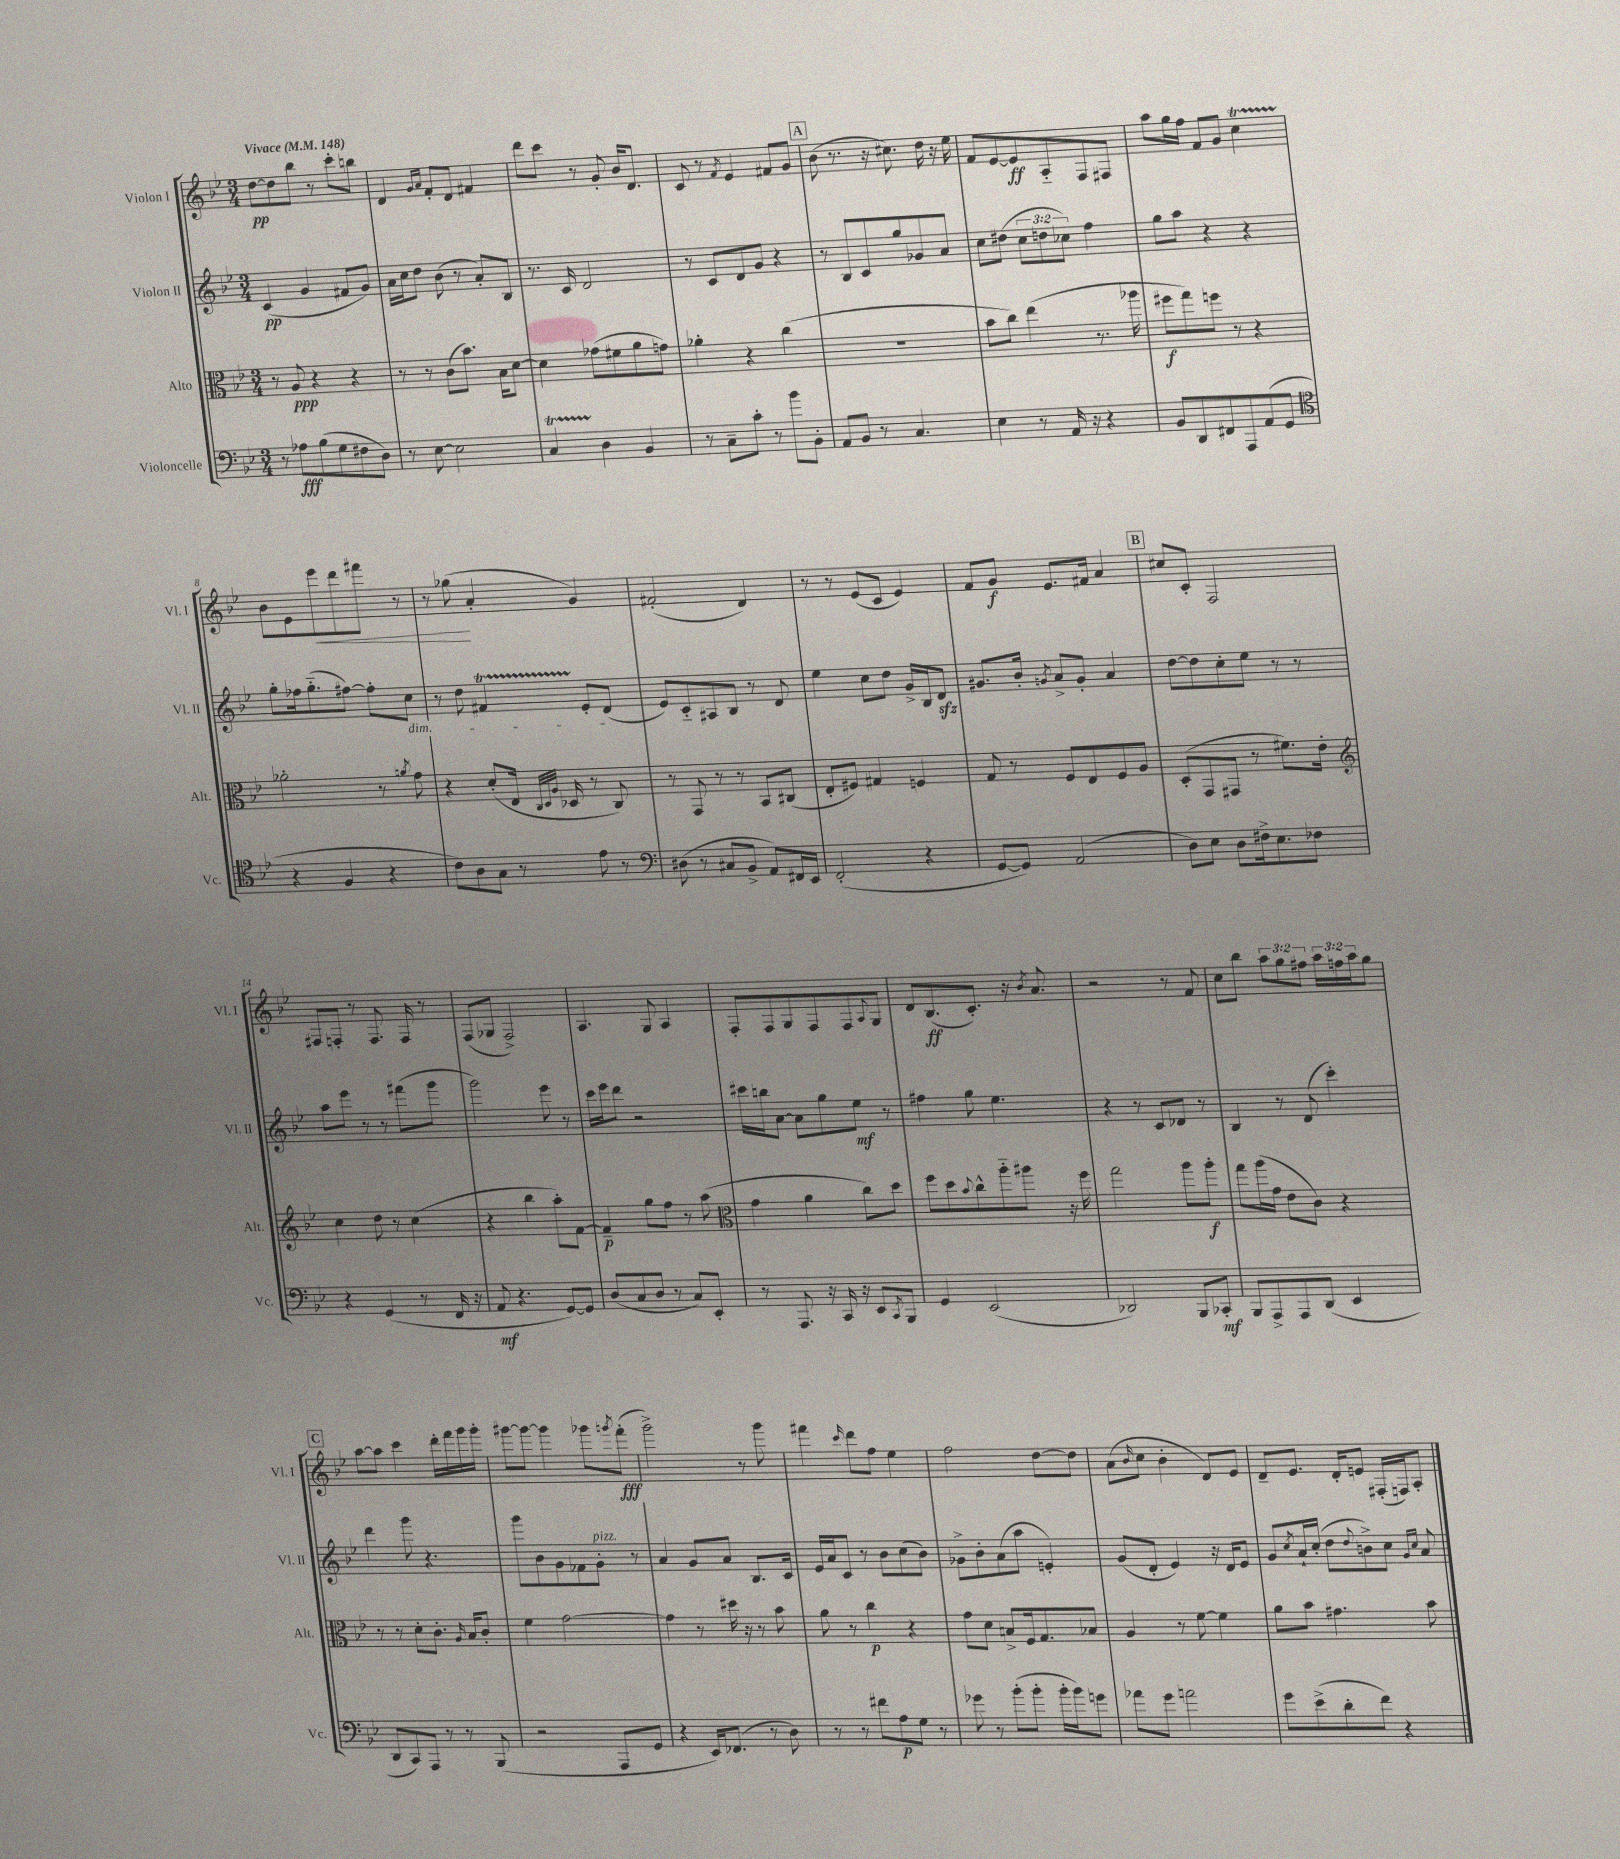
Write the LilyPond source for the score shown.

<<
\new StaffGroup <<
\new Staff = "s0" \with { instrumentName = "Violon I" shortInstrumentName = "Vl. I" } {
    \clef treble \key bes \major \numericTimeSignature \time 3/4 \override Staff.TupletNumber.text = #tuplet-number::calc-fraction-text \tempo "Vivace" 4 = 148
    d''8~\pp d''8 bes''8 r8 c'''8-. b''8 |
    d'4 \grace { g'16 a'16 } f'8-. d'8 fis'4 |
    d'''8 c'''8 r8 g'8-. bes'16 d'8. |
    c'8 r8 \acciaccatura { f'8 } ees'4 fis'8 g'8 |
    \mark \markup { \box "A" } bes'8( r8. r16 cis''8.) d''16 r16 ees''16 |
    f'8 ees'8~ ees'8\ff a8-_ f8 fis8 |
    a''8 g''16 f''16 f'8 g'8 c''4\startTrillSpan |
    bes'8\stopTrillSpan ees'8 ees'''8\< d'''8 fis'''8 r8 |
    r8 ges''8\!( a'4-. g'4) |
    fis'2-.( d'4) |
    r8 r8 ees'8( c'8 ees'4) |
    f'8 g'8\f ees'8. fis'16 a'4 |
    \mark \markup { \box "B" } cis''8 c'8-. f2 |
    fis8 f8-. r8 f8. f16 r8 |
    f8( ges8 f2->) |
    a4. g8 a4 |
    f8-. f8 g8 f8 f8 \appoggiatura { a8 } g8 |
    d'8 bes8.\ff( c'8.-.) r16 \acciaccatura { bes'8 } a'8. |
    r2 r8 f'8 |
    c''8 bes''8 \tuplet 3/2 { a''8 g''8 fis''8 } \tuplet 3/2 { a''16 f''16 a''16 } g''8 |
    \mark \markup { \box "C" } a''8~ a''8 c'''4 d'''16-. f'''16 g'''16 g'''16-. |
    gis'''8~ gis'''8~ gis'''4 ges'''8 \acciaccatura { g'''8 } f'''8-.\fff( |
    g'''2->) r8 g'''8 |
    fis'''4 \grace { c'''16 } d'''8 f''8 ees''4 |
    f''2 d''8~ d''8 |
    a'8( \grace { bes'16 } c''8 bes'4-. d'8) ees'8 |
    d'8-- ees'8. d'16-. e'8 fis16-.( f16) a8-. \bar "|." |
}
\new Staff = "s1" \with { instrumentName = "Violon II" shortInstrumentName = "Vl. II" } {
    \clef treble \key bes \major \numericTimeSignature \time 3/4 \override Staff.TupletNumber.text = #tuplet-number::calc-fraction-text
    c'4\pp( g'4 fis'8 g'8) |
    a'16 c''16 d''8 bes'8( r8 a'8-.) bes8 |
    r8. c'16 d'2 |
    r8 c'8 d'8 g'8 r4 |
    \mark \markup { \box "A" } r8 bes8 c'8 g''8 ges'8 a'8 |
    c''8 dis''8( \tuplet 3/2 { c''8 d''8 ces''8) } f''4 |
    g''8 a''8 r4 r4 |
    g''8-. fes''16 g''8.-_( fis''8~) fis''8-. c''8\dim |
    r8 d''8 fis'4\startTrillSpan ees'8-.\stopTrillSpan d'8\!( |
    ees'8) c'8-_ ais8 bes8 r8 d'8 |
    ees''4 c''8 d''8 g'16-> bes16 d'8\sfz |
    gis'8. bes'16-. \acciaccatura { g'8 } a'8-> g'8-. a'4 |
    \mark \markup { \box "B" } d''8~ d''8 c''8-. ees''8 r8 r8 |
    a''8 ees'''8 r8 r8 fis'''8( g'''8 |
    g'''2) ees'''8 r8 |
    c'''16 ees'''16 d'''8 r2 |
    cis'''16 b''16 a'8~ a'8 g''8 ees''8\mf r8 |
    fis''4 g''8 ees''4. |
    r4 r8 c'8 des'8 r8 |
    bes4 r8 d'8( c'''4-.) |
    \mark \markup { \box "C" } d'''4 g'''8 r4. |
    g'''8 bes'8 g'8 fes'8 g'8-.^\markup { \italic "pizz." } r8 |
    a'4 g'8 a'8 bes8. c'16 |
    ees'16 a'16 c'8 r8 bes'8 c''8( bes'8) |
    ges'8-> bes'8-. a'8( a''8 e'4-.) |
    g'8( d'8-. ees'4) r16 d'16 ees'8 |
    g'8 \acciaccatura { c''8 } a'16-! c''16-.( d''8 \appoggiatura { d''8 } b'8->) c''8 \grace { g'16 c''16 } a'8 \bar "|." |
}
\new Staff = "s2" \with { instrumentName = "Alto" shortInstrumentName = "Alt." } {
    \clef alto \key bes \major \numericTimeSignature \time 3/4
    r8 a8\ppp r4 r4 |
    r8 r8 c'8( bes'8.) bes16 d'8~ |
    d'4 ges'8( fis'8 a'8 g'8) |
    aes'4-. r4 c''4( |
    \mark \markup { \box "A" } R2. |
    bes'8 c''8) ees''4( r8. aes''16 |
    fis''8\f g''8) f''8 r8 r4 |
    aes'2-. r8 \acciaccatura { a'8 } g'8 |
    r4 d'8-.( ees16 \grace { c32 d32 a32 } des16 r8 c8) |
    r8 g,8 r8 r8 bes,8 cis8( |
    ees8-. fis8) gis4 f4 |
    g8 r8 f8 ees8 f8 a8 |
    \mark \markup { \box "B" } d8-.( g,8 gis,8 r8 fis'8.) ees'16-. |
    \clef treble c''4 d''8 r8 c''4( |
    r4 bes''4 a''8-.) f'8~ |
    f'4--\p g''8 f''8 r8 a''8( |
    \clef alto g'4 a'4 c''8) d''8 |
    f''8 d''8 \appoggiatura { bes'8 } c''8-^ a''8-_ ais''8 r16 f''16 |
    g''2 a''8 a''8-.\f |
    g''8 a''16( g'16 ees'8 c'8) r4 |
    \mark \markup { \box "C" } r8 r8 d'8-. c'8.-. \grace { a16 } bes16 c'8-. |
    f'4 g'2~ |
    g'4 r8 dis''16 r16 r8 bes'8 |
    a'8 r8 c''4\p r4 |
    g'8 d'8 b8-> f16 g8. bes8 |
    a4 r8 f'8~ f'4 |
    a'8 bes'8 gis'4. bes'8 \bar "|." |
}
\new Staff = "s3" \with { instrumentName = "Violoncelle" shortInstrumentName = "Vc." } {
    \clef bass \key bes \major \numericTimeSignature \time 3/4
    r8 aes8\fff bes8( g8 fis8 d8) |
    r8 ees8~ ees2 |
    c4\startTrillSpan d4\stopTrillSpan bes,4 |
    r8 c8-- c'8-. r8 bes'8 bes,8-. |
    \mark \markup { \box "A" } a,8 bes,8 r8 c4. |
    ees4 r8 a,16 r16 r4 |
    bes,8 d,8 fis,8 a,,8 a,8( g,8 |
    \clef tenor r4 f4 r4 |
    c'8) a8 g8 r8 ees'8 r8 |
    \clef bass dis8( r8 cis8 bes,8-> a,8) fis,16 ees,16 |
    f,2-.( r4 |
    g,8~ g,8) a,2( |
    \mark \markup { \box "B" } d8) ees8 d8 fis16-> ees8. fes8 |
    r4 g,4( r8 f,16 r16 |
    a,8\mf r4. g,8~) g,8 |
    d8( c8 d8 r8 c8) ees,8-. |
    r8 a,,8. r16 c,16 r16 ees,8 \acciaccatura { c,8 } bes,,8 |
    g,4 ees,2( |
    des,2) bes,,8 ces,8-.\mf |
    bes,,8 a,,8-> a,,8 d,8( ees,4 |
    \mark \markup { \box "C" } d,8 c,8) a,,8 r8 r8 bes,,8( |
    r2 a,,8 g,8 |
    r4 ees,16) fes,8.( r8 d8) |
    r8 r8 fis'8 a8\p g8 r8 |
    ges'8 r8 bes'8-.( bes'8-. bes'16-. bes'16) g'8 |
    aes'8 g'8 a'2 |
    g'8 ees'8->( d'8-. f'8) r4 \bar "|." |
}
>>
>>
